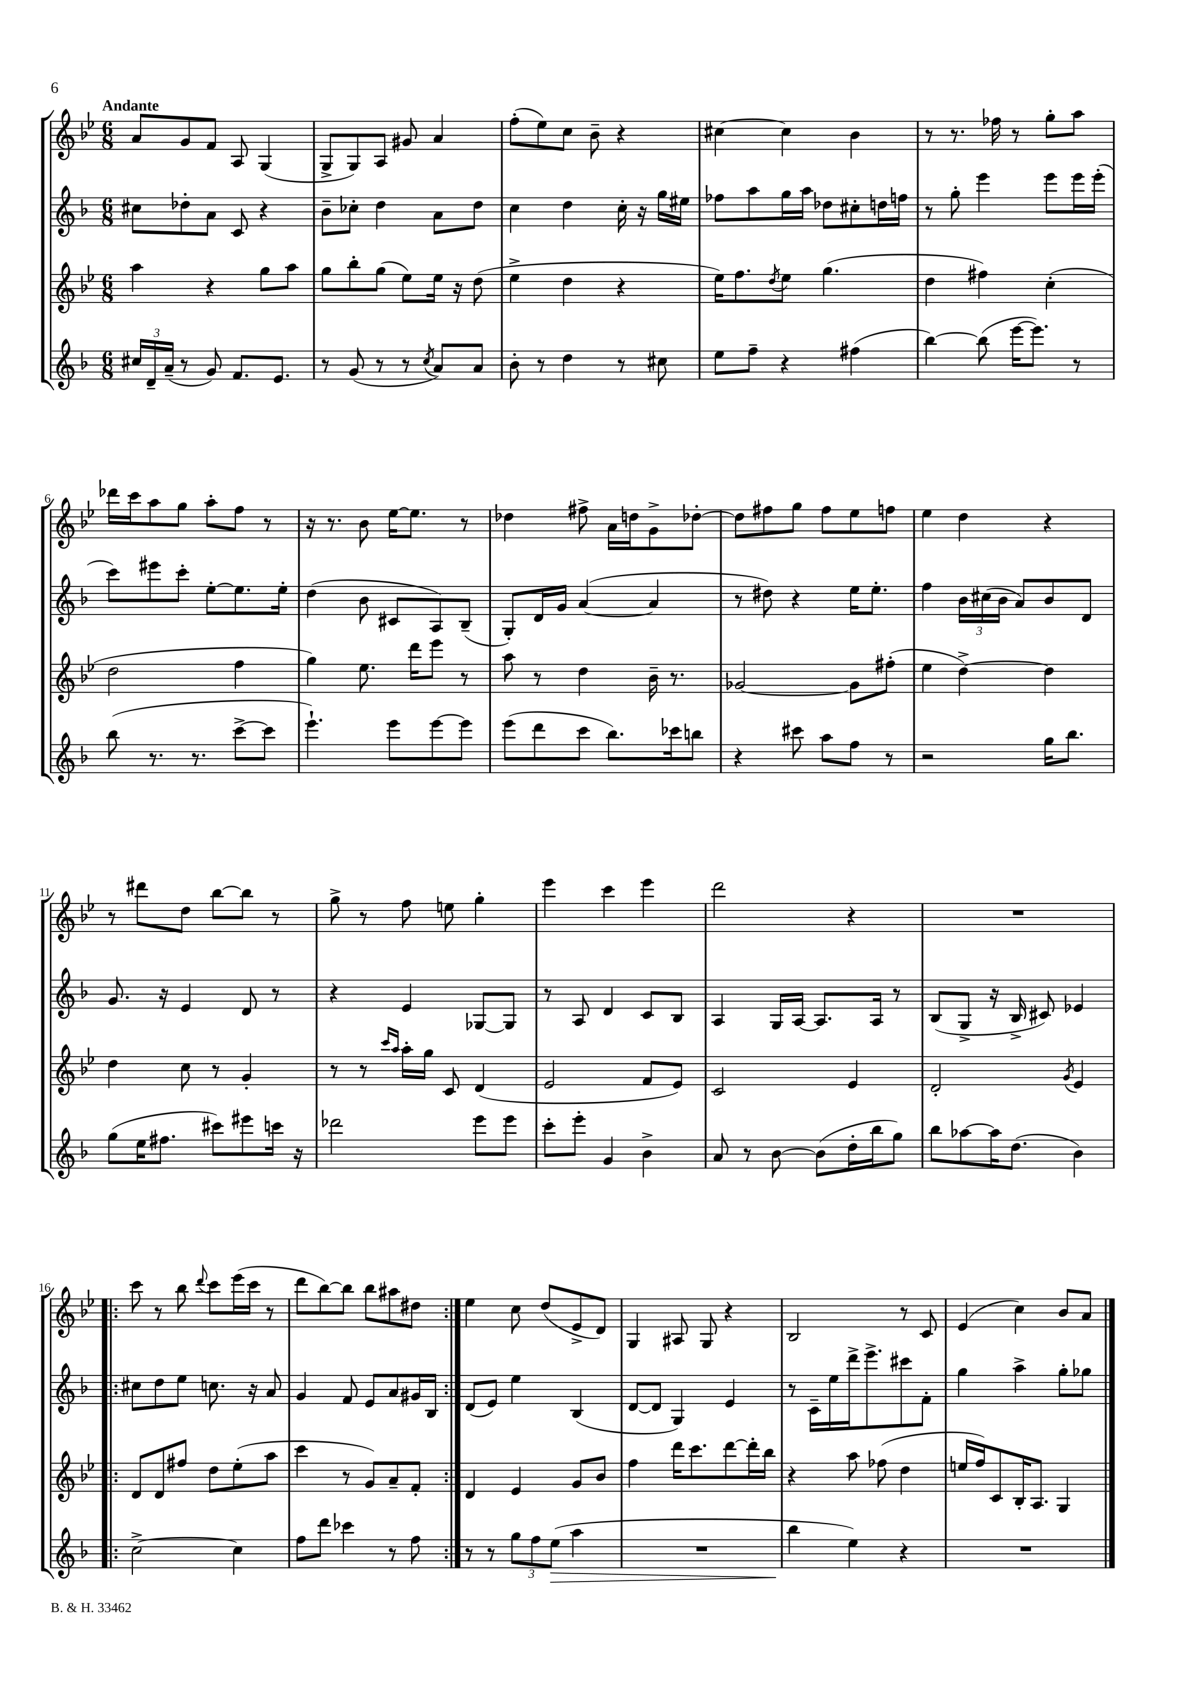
<<
\new StaffGroup <<
\new Staff = "s0" {
    \clef treble \key bes \major \numericTimeSignature \time 6/8 \tempo "Andante"
    a'8 g'8 f'8 a8 g4( |
    g8-> g8) a8 gis'8 a'4 |
    f''8-.( ees''8) c''8 bes'8-- r4 |
    cis''4~ cis''4 bes'4 |
    r8 r8. fes''16 r8 g''8-. a''8 |
    des'''16 c'''16 a''8 g''8 a''8-. f''8 r8 |
    r16 r8. bes'8 ees''16~ ees''8. r8 |
    des''4 fis''8-> a'16 d''16 g'8-> des''8~-. |
    des''8 fis''8 g''8 fis''8 ees''8 f''8 |
    ees''4 d''4 r4 |
    r8 dis'''8 d''8 bes''8~ bes''8 r8 |
    g''8-> r8 f''8 e''8 g''4-. |
    ees'''4 c'''4 ees'''4 |
    d'''2 r4 |
    R2. |
    \repeat volta 2 { c'''8 r8 bes''8 \appoggiatura { d'''8 } c'''8 ees'''16( c'''16 r8 |
    d'''8 bes''8~) bes''8 bes''8 ais''8 dis''8 | }
    ees''4 c''8 d''8( ees'8-> d'8) |
    g4 ais8 g8 r4 |
    bes2 r8 c'8 |
    ees'4( c''4) bes'8 a'8 \bar "|." |
}
\new Staff = "s1" {
    \clef treble \key f \major \numericTimeSignature \time 6/8
    cis''8 des''8-. a'8 c'8 r4 |
    bes'8-- ces''8-. d''4 a'8 d''8 |
    c''4 d''4 c''16-. r16 g''16 eis''16 |
    fes''8 a''8 g''16 a''16 des''8 cis''8-. d''16 f''16 |
    r8 g''8-. e'''4 e'''8 e'''16 e'''16-.( |
    c'''8) eis'''8 c'''8-. e''8~-. e''8. e''16-. |
    d''4( bes'8 cis'8 a8) bes8--( |
    g8-.) d'16 g'16 a'4~( a'4 |
    r8 dis''8) r4 e''16 e''8.-. |
    f''4 \tuplet 3/2 { bes'16 cis''16( bes'16 } a'8) bes'8 d'8 |
    g'8. r16 e'4 d'8 r8 |
    r4 e'4 ges8~ ges8 |
    r8 a8 d'4 c'8 bes8 |
    a4 g16 a16~ a8. a16 r8 |
    bes8( g8-> r16 bes16-> cis'8) ees'4 |
    \repeat volta 2 { cis''8 d''8 e''8 c''8. r16 a'8 |
    g'4 f'8 e'8 a'8 gis'16 bes16 | }
    d'8( e'8) e''4 bes4( |
    d'8~ d'8 g4) e'4 |
    r8 c'16-- e''16 d'''16-> e'''8.-> cis'''8 f'8-. |
    g''4 a''4-> g''8-. ges''8 \bar "|." |
}
\new Staff = "s2" {
    \clef treble \key bes \major \numericTimeSignature \time 6/8
    a''4 r4 g''8 a''8 |
    g''8 bes''8-. g''8( ees''8) ees''16 r16 d''8( |
    ees''4-> d''4 r4 |
    ees''16) f''8. \acciaccatura { d''8 } ees''8 g''4.( |
    d''4 fis''4) c''4-.( |
    d''2 f''4 |
    g''4) ees''8. d'''16 ees'''8 r8 |
    a''8 r8 d''4 bes'16-- r8. |
    ges'2~ ges'8 fis''8-.( |
    ees''4 d''4~->) d''4 |
    d''4 c''8 r8 g'4-. |
    r8 r8 \grace { c'''16 a''16 } a''16-. g''16 c'8 d'4( |
    ees'2 f'8 ees'8) |
    c'2 ees'4 |
    d'2-. \acciaccatura { g'8 } ees'4 |
    \repeat volta 2 { d'8 d'8 fis''8 d''8 ees''8-.( a''8 |
    c'''4 r8 g'8) a'8-- f'8-. | }
    d'4 ees'4 g'8 bes'8 |
    f''4 d'''16 c'''8. d'''8~ d'''16-. bes''16 |
    r4 a''8 fes''8( d''4 |
    e''16 f''16) c'8 bes16-. a8. g4 \bar "|." |
}
\new Staff = "s3" {
    \clef treble \key f \major \numericTimeSignature \time 6/8
    \tuplet 3/2 { cis''16 d'16-- a'16--( } r8 g'8) f'8. e'8. |
    r8 g'8( r8 r8 \acciaccatura { c''8 } a'8) a'8 |
    bes'8-. r8 d''4 r8 cis''8 |
    e''8 f''8-- r4 fis''4( |
    bes''4~) bes''8( e'''16~ e'''8.) r8 |
    bes''8( r8. r8. c'''8~-> c'''8 |
    e'''4.-!) e'''8 e'''8~ e'''8 |
    e'''8( d'''8 c'''8 bes''8.) ces'''16 b''8 |
    r4 cis'''8 a''8 f''8 r8 |
    r2 g''16 bes''8. |
    g''8( e''16 fis''8. cis'''8) eis'''8 c'''16 r16 |
    des'''2 e'''8 e'''8 |
    c'''8-. e'''8-. g'4 bes'4-> |
    a'8 r8 bes'8~ bes'8( d''16-. bes''16 g''8) |
    bes''8 aes''8~ aes''16 d''8.( bes'4) |
    \repeat volta 2 { c''2~-> c''4 |
    f''8 d'''8 ces'''4 r8 f''8 | }
    r8 r8 \tuplet 3/2 { g''8 f''8 e''8\>( } a''4 |
    R2. |
    bes''4\! e''4) r4 |
    R2. \bar "|." |
}
>>
>>
